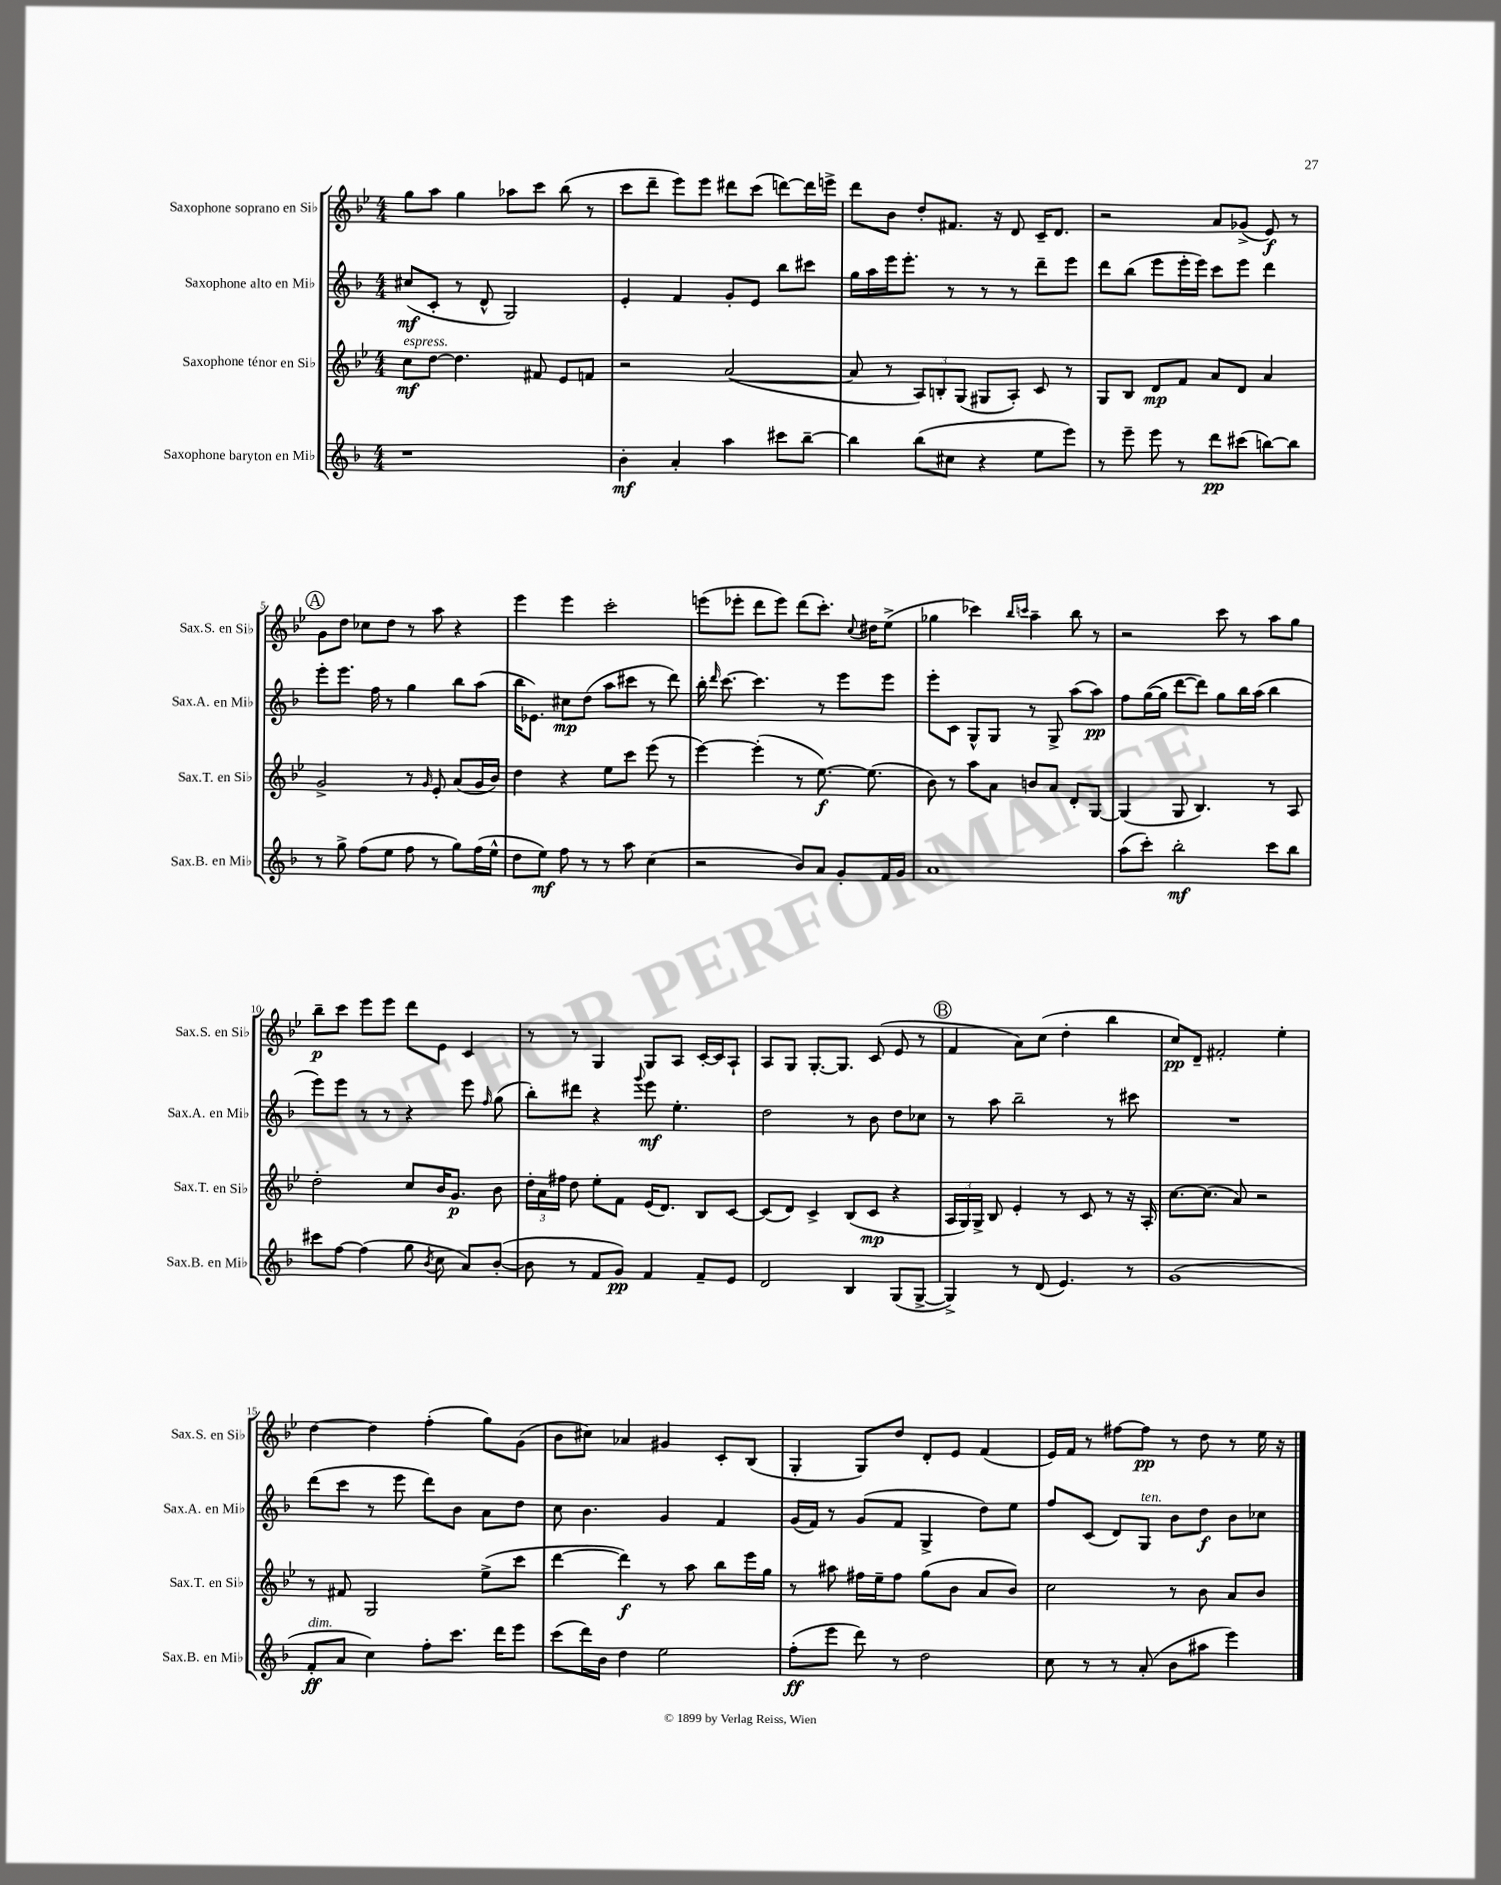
<<
\new StaffGroup <<
\new Staff = "s0" \with { instrumentName = "Saxophone soprano en Sib" shortInstrumentName = "Sax.S. en Sib" } {
    \clef treble \key bes \major \numericTimeSignature \time 4/4
    \autoBeamOff g''8[ a''8] g''4 aes''8[ c'''8] bes''8( r8 |
    c'''8[ d'''8]-- ees'''8[) ees'''8] dis'''8[ c'''8]( d'''8[~) d'''16 e'''16]-> |
    d'''8[ bes'8] d''8[-. fis'8.] r16 d'8 c'16[-- d'8.] |
    r2 a'8[ ges'8]->( ees'8\f) r8 |
    \mark \markup { \circle "A" } g'8[ d''8] ces''8[ d''8] r8 a''8 r4 |
    ees'''4 ees'''4 c'''2-. |
    e'''8[( ees'''8]-. d'''8[ ees'''8]) d'''8[( c'''8.]-.) \appoggiatura { c''8 } dis''16[ ees''8]->( |
    ges''4 ces'''4) \grace { bes''16[ c'''16] } a''4-- bes''8 r8 |
    r2 c'''8 r8 a''8[ g''8] |
    bes''8[--\p c'''8] ees'''8[ ees'''8] d'''8[ ees'8] c'4 |
    r8 r8 g4 g8[ a8] c'16[~-. c'16 a8]-! |
    a8[ g8] g8.[~-. g8.] c'8( ees'8 r8 |
    \mark \markup { \circle "B" } f'4 a'8[) c''8]( d''4-. bes''4 |
    c''8[\pp) d'8]-- fis'2-. ees''4-. |
    d''4~ d''4 f''4-.( g''8[) g'8]( |
    bes'8[ cis''8]) aes'4 gis'4 c'8[-. bes8]( |
    g4-. g8[) d''8] d'8[-. ees'8] f'4( |
    ees'16[) f'16] r8 fis''8[~ fis''8]\pp r8 d''8 r8 ees''16 r16 \bar "|." |
}
\new Staff = "s1" \with { instrumentName = "Saxophone alto en Mib" shortInstrumentName = "Sax.A. en Mib" } {
    \clef treble \key f \major \numericTimeSignature \time 4/4
    \autoBeamOff cis''8[\mf( c'8]-. r8 d'8-^ g2) |
    e'4-. f'4 g'8[-. e'8] bes''8[ cis'''8] |
    g''16[ a''16 e'''16 e'''8.]-. r8 r8 r8 d'''8[-- e'''8] |
    d'''8[ bes''8]( e'''8[ e'''16-. e'''16]) c'''8[ e'''8] d'''4 |
    \mark \markup { \circle "A" } e'''8[-. e'''8.] f''16 r8 g''4 bes''8[ a''8]( |
    bes''16[ ees'8.]) cis''8[\mp d''8]( a''8[ cis'''8] r8 d'''8) |
    bes''16-. \grace { d'''16 } c'''8.~ c'''4. r8 e'''8[ e'''8] |
    e'''8[-. c'8] g8[-^ g8] r8 g8-> a''8[( a''8]\pp) |
    f''8[ g''16~( g''16] d'''8[~ d'''8]) g''8[ bes''16 a''16]( bes''4 |
    e'''8[) e'''8] r8 r8 r4 e'''8 \grace { f''16 } g''8( |
    bes''8[-.) dis'''8] r4 \appoggiatura { g'''8 } e'''8\mf e''4.-. |
    d''2 r8 bes'8 d''8[ ces''8] |
    \mark \markup { \circle "B" } r8 a''8 bes''2-- r8 cis'''8 |
    R1 |
    d'''8[( c'''8] r8 e'''8 d'''8[) bes'8] a'8[ d''8] |
    c''8 bes'4. g'4 f'4 |
    g'16[( f'16]) r8 g'8[( f'8] g4-> d''8[) e''8] |
    f''8[ c'8]( d'8[) g8]^\markup { \italic "ten." } bes'8[ d''8]\f bes'8[ ces''8] \bar "|." |
}
\new Staff = "s2" \with { instrumentName = "Saxophone ténor en Sib" shortInstrumentName = "Sax.T. en Sib" } {
    \clef treble \key bes \major \numericTimeSignature \time 4/4
    \autoBeamOff c''8[\mf^\markup { \italic "espress." } d''8]~ d''4. fis'8 ees'8[ f'8] |
    r2 a'2~( |
    a'8 r8 \tuplet 3/2 { a8[) b8-. g8]( } gis8[ a8]-.) c'8 r8 |
    g8[ bes8] d'8[\mp f'8] a'8[ d'8] a'4 |
    \mark \markup { \circle "A" } g'2-> r8 \grace { g'16 } ees'8-. a'8[( g'16 bes'16]) |
    d''4 r4 ees''8[ c'''8] ees'''8( r8 |
    ees'''4~) ees'''4-.( r8 ees''8.~\f) ees''8.( |
    bes'8) r8 a''8[ a'8] b'8[ a'8] d'8[-. g8]~ |
    g4( g8 bes4.) r8 a8 |
    d''2-. c''8[ bes'16 g'8.]\p bes'8 |
    \tuplet 3/2 { d''16[-. a'16 fis''16] } d''8 ees''8[-. f'8] ees'16[( d'8.]) bes8[ c'8]~ |
    c'8[( d'8]) c'4-> bes8[( c'8]\mp r4 |
    \mark \markup { \circle "B" } \tuplet 3/2 { a16[ g16) g16]-> } bes8 ees'4-. r8 c'8 r8 r16 a16-. |
    c''8.[~ c''8.]( a'8) r2 |
    r8 fis'8 g2 ees''8[->( c'''8] |
    d'''4~ d'''4\f) r8 a''8 bes''8[ ees'''16 g''16] |
    r8 ais''8 fis''16[ ees''16-- fis''8] g''8[( bes'8] a'8[ bes'8]) |
    c''2 r8 bes'8 a'8[ bes'8] \bar "|." |
}
\new Staff = "s3" \with { instrumentName = "Saxophone baryton en Mib" shortInstrumentName = "Sax.B. en Mib" } {
    \clef treble \key f \major \numericTimeSignature \time 4/4
    \autoBeamOff r1 |
    bes'4-.\mf a'4-. a''4 cis'''8[ bes''8]~-- |
    bes''4 bes''8[( cis''8] r4 e''8[ e'''8]) |
    r8 e'''8-- e'''8 r8 d'''8[\pp cis'''8]( b''8[~) b''8] |
    \mark \markup { \circle "A" } r8 g''8-> f''8[( e''8] f''8 r8 g''8[) f''16( e''16]-^ |
    d''8[ e''8]\mf) f''8 r8 r8 a''8 c''4( |
    r2 bes'8[) a'8] g'8[-. f'16 g'16] |
    a'1 |
    a''8[( c'''8]-.) bes''2-.\mf c'''8[ bes''8] |
    cis'''8[ f''8]~ f''4( g''8 \acciaccatura { bes'8 } c''8 a'8[) bes'8]~-.( |
    bes'8 r8 f'8[ g'8]\pp) f'4 f'8[-- e'8] |
    d'2 bes4 g8[( g8]~-> |
    \mark \markup { \circle "B" } g4->) r8 d'8( e'4.) r8 |
    g'1( |
    f'8[-.\ff^\markup { \italic "dim." } a'8] c''4) f''8[-. c'''8.] d'''16[ e'''8] |
    c'''8[( d'''16) bes'16] d''4 e''2 |
    f''8[-.\ff( e'''8] d'''8) r8 d''2 |
    c''8 r8 r8 a'8-.( bes'8[ ais''8] e'''4) \bar "|." |
}
>>
>>
